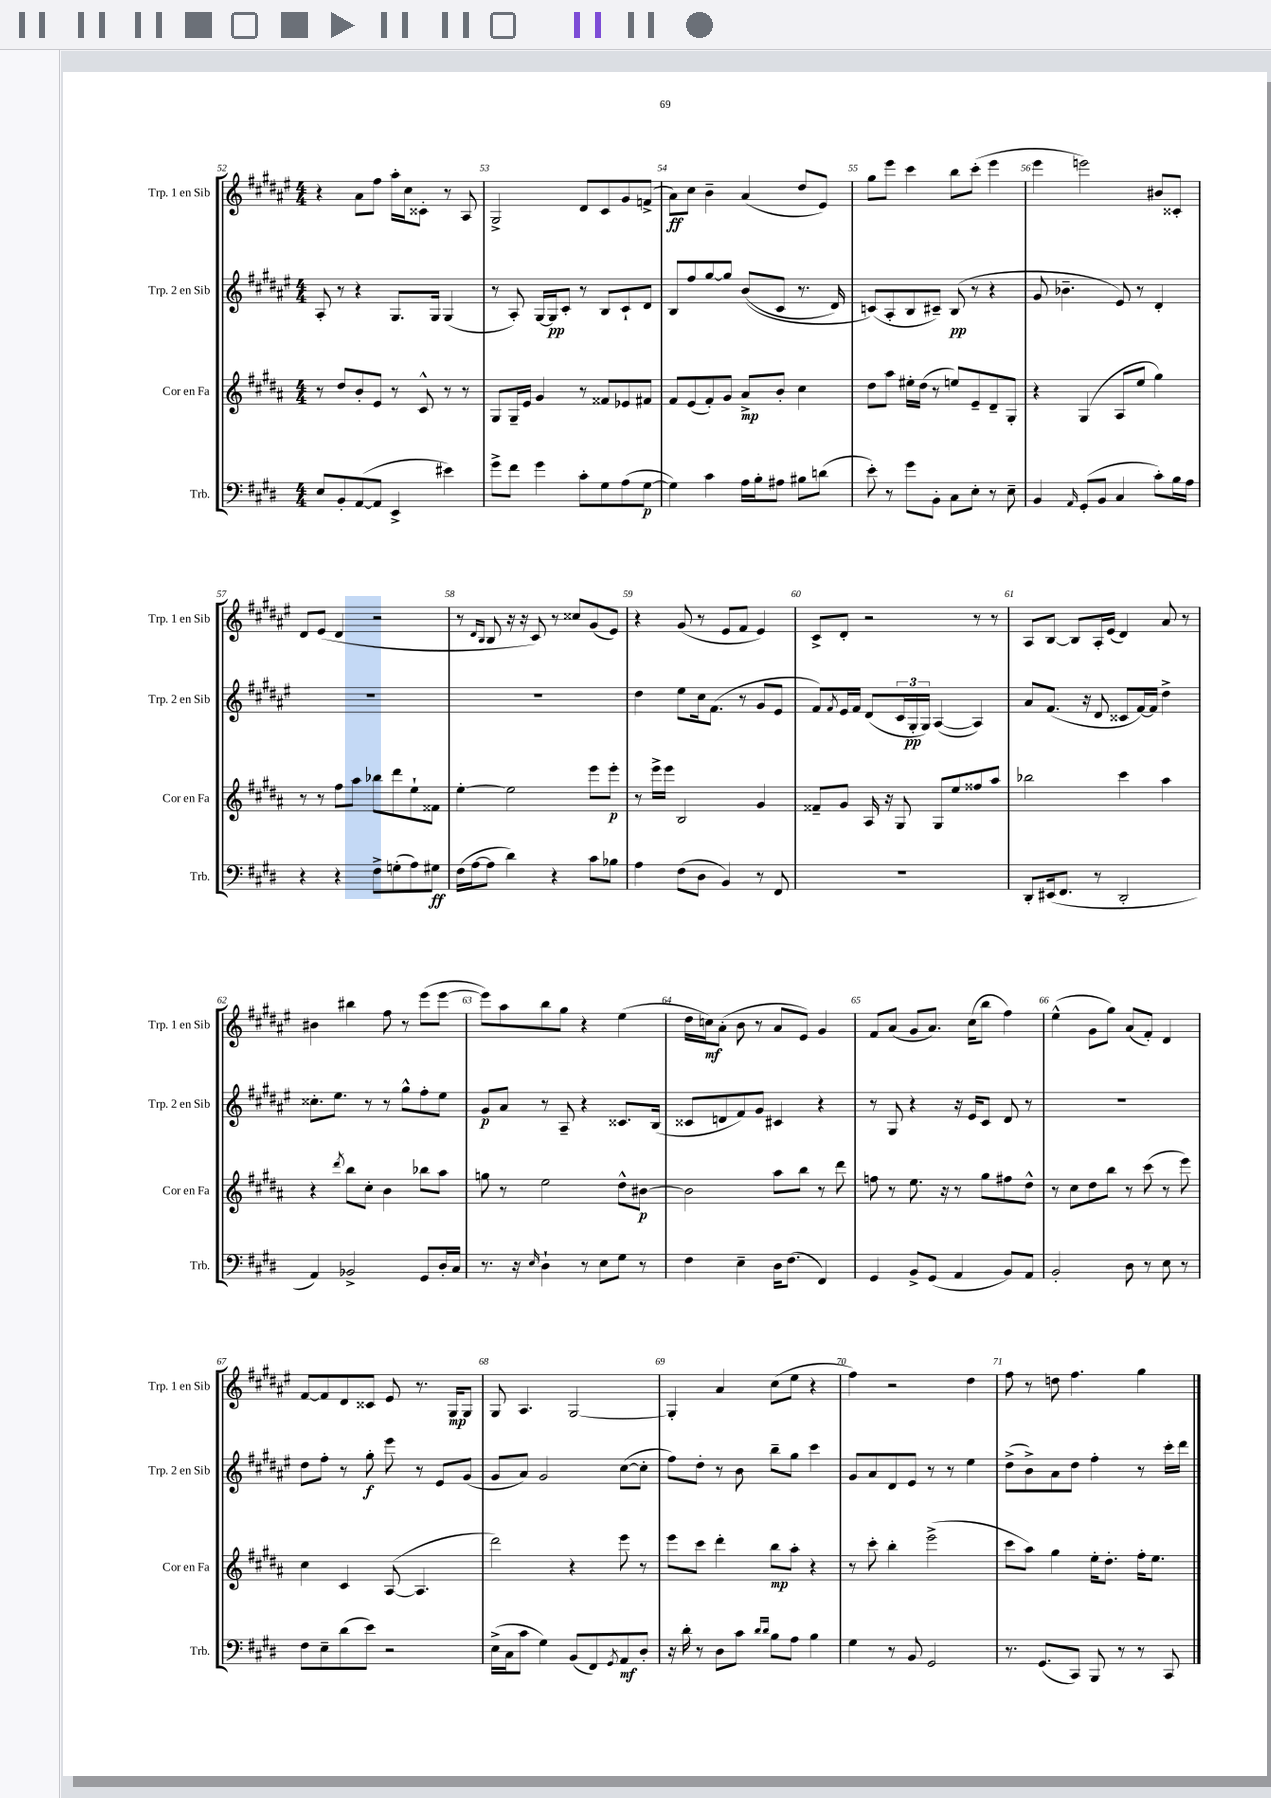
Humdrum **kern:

**kern	**dynam	**kern	**dynam	**kern	**dynam	**kern	**dynam
*part4	*part4	*part3	*part3	*part2	*part2	*part1	*part1
*staff4	*staff4	*staff3	*staff3	*staff2	*staff2	*staff1	*staff1
*I"Trb.	*	*I"Cor en Fa	*	*I"Trp. 2 en Sib	*	*I"Trp. 1 en Sib	*
*I'Trb.	*	*I'Cor en Fa	*	*I'Trp. 2 en Sib	*	*I'Trp. 1 en Sib	*
*clefF4	*	*clefG2	*	*clefG2	*	*clefG2	*
*k[f#c#g#d#]	*	*k[f#c#g#d#a#]	*	*k[f#c#g#d#a#e#]	*	*k[f#c#g#d#a#e#]	*
*M4/4	*	*M4/4	*	*M4/4	*	*M4/4	*
=52	=52	=52	=52	=52	=52	=52	=52
8E/L	.	8r	.	8A#'/	.	4r	.
8BB'/	.	8dd#/L	.	8r	.	.	.
([8AA/	.	8b'/	.	4r	.	8a#\L	.
8AA/J]	.	8e/J	.	.	.	8ff#\J	.
4EE^/	.	8r	.	8.G#/L	.	16aa#'\LL	.
.	.	.	.	.	.	16cc#\J	.
.	.	8c#^^/	.	.	.	8c##X'\J	.
.	.	.	.	16G#/Jk	.	.	.
4e#X\)	.	8r	.	(4G#/	.	8r	.
.	.	8r	.	.	.	8A#/	.
=53	=53	=53	=53	=53	=53	=53	=53
8g#^\L	.	8G#/L	.	8r	.	2G#^/	.
8f#\J	.	16G#~/L	.	8A#'/)	.	.	.
.	.	16e/JJ	.	.	.	.	.
4g#\	.	4g#/	.	[16G#/LL	.	.	.
.	.	.	.	16G#/J]	pp	.	.
.	.	.	.	8c#'/J	.	.	.
8c#'\L	.	8r	.	8r	.	8d#/L	.
8G#\	.	8f##X/L	.	8B/L	.	8c#/	.
(8A\	.	8e-X/	.	8c#`/	.	8g#/	.
[8G#\J	p	8f#X/J	.	8d#/J	.	(8fn^/J	.
=54	=54	=54	=54	=54	=54	=54	=54
4G#\])	.	8f#/L	.	8B/L	.	8a#\L)	ff
.	.	(8e/	.	8ff#/	.	8cc#\J	.
4c#\	.	8f#'/)	.	[8gg#/	.	4b~\	.
.	.	8g#/J	.	8gg#/J]	.	.	.
16A\LL	.	8a#^/L	mp	((8b/L	.	(4a#/	.
16B'\J	.	.	.	.	.	.	.
8A#X\J	.	8b'/J	.	8c#/J	.	.	.
8B#X\L	.	4cc#\	.	8.r	.	8dd#/L	.
(8dn\J	.	.	.	.	.	8e#/J)	.
.	.	.	.	16d#/)	.	.	.
=55	=55	=55	=55	=55	=55	=55	=55
8e'\)	.	8dd#\L	.	(8cn/L)	.	8gg#\L	.
8r	.	8aa#\J	.	8A#'/	.	8eee#\J	.
8g#\L	.	16ee#X'\LL	.	8B/	.	4ccc#\	.
.	.	(16dd#\JJ	.	.	.	.	.
8BB'\J	.	8r	.	8c#X~/J)	.	.	.
8C#\L	.	8een/L)	.	(8B/	pp	8bb\L	.
8E'\J	.	8e~/	.	8r	.	(8ccc#'\J	.
8r	.	8d#~/	.	4r	.	4eee#\	.
8E~\	.	8G#'/J	.	.	.	.	.
=56	=56	=56	=56	=56	=56	=56	=56
4BB/	.	4r	.	8g#/	.	4eee#\	.
.	.	.	.	4.b-X~\	.	.	.
16qqAA/	.	.	.	.	.	.	.
(8GG#'/L	.	(4G#/	.	.	.	2eeen\)	.
8BB/J	.	.	.	.	.	.	.
4C#/	.	8A#/L	.	8e#/)	.	.	.
.	.	8ee/J	.	8r	.	.	.
8c#'\L)	.	4gg#\)	.	4d#'/	.	8b#X/L	.
16B\L	.	.	.	.	.	8c##X'/J	.
16A\JJ	.	.	.	.	.	.	.
!!LO:LB:g=z
=57	=57	=57	=57	=57	=57	=57	=57
4r	.	8r	.	1r	.	8d#/L	.
.	.	8r	.	.	.	(8e#/J	.
4r	.	8ff#\L	.	.	.	4d#/	.
.	.	8aa#\J	.	.	.	.	.
8F#^\L	.	8bb-X\L	.	.	.	2r	.
(8Gn'\	.	8ddd#\	.	.	.	.	.
8A\)	.	8ee`\	.	.	.	.	.
8G#X\J	ff	8f##X\J	.	.	.	.	.
=58	=58	=58	=58	=58	=58	=58	=58
(16F#\LL	.	[4ee'\	.	1r	.	8r	.
[16A\J	.	.	.	.	.	.	.
.	.	.	.	.	.	16qqd#/LL	.
.	.	.	.	.	.	16qqB/JJ	.
8A\J]	.	.	.	.	.	8B/	.
4d#\)	.	2ee\]	.	.	.	16r	.
.	.	.	.	.	.	16r	.
.	.	.	.	.	.	8c#/)	.
4r	.	.	.	.	.	8r	.
.	.	.	.	.	.	8cc##X/L	.
8c#\L	.	8eee\L	.	.	.	(8g#/	.
8B-X\J	.	8eee'\J	p	.	.	8e#/J)	.
=59	=59	=59	=59	=59	=59	=59	=59
4A\	.	8r	.	4dd#\	.	4r	.
.	.	16eee^\LL	.	.	.	.	.
.	.	16eee\JJ	.	.	.	.	.
(8F#\L	.	2B/	.	8ee#\L	.	(8g#/	.
8D#\J	.	.	.	16cc#\k	.	8r	.
.	.	.	.	(8.f#\J	.	.	.
4BB/)	.	.	.	.	.	8e#/L	.
.	.	.	.	8r	.	8f#/J	.
8r	.	4g#/	.	8g#/L	.	4e#/)	.
8FF#/	.	.	.	8e#/J	.	.	.
=60	=60	=60	=60	=60	=60	=60	=60
1r	.	8f##X~/L	.	8f#/L)	.	8c#^/L	.
.	.	.	.	8qf#/	.	.	.
.	.	8g#/J	.	16e#/L	.	8d#'/J	.
.	.	.	.	16f#/JJ	.	.	.
.	.	16A#/	.	(8d#/L	.	2r	.
.	.	16r	.	.	.	.	.
.	.	8G#/	.	24c#/L	.	.	.
.	.	.	.	24G#'/	pp	.	.
.	.	.	.	24G#/JJ)	.	.	.
.	.	8G#/L	.	([4A#/	.	.	.
.	.	8ee/	.	.	.	.	.
.	.	8ff##X/	.	4A#/])	.	8r	.
.	.	8aa#/J	.	.	.	8r	.
=61	=61	=61	=61	=61	=61	=61	=61
8DD#'/L	.	2bb-X\	.	8a#/L	.	8A#/L	.
(16EE#X/k	.	.	.	(8.f#/J	.	[8B/J	.
8.FF#/J	.	.	.	.	.	.	.
.	.	.	.	.	.	8B/L]	.
.	.	.	.	16r	.	.	.
8r	.	.	.	8d#/	.	16A#'/L	.
.	.	.	.	.	.	(16e#/JJ	.
2DD#'/	.	4ccc#\	.	8c##X/L	.	4d#/)	.
.	.	.	.	[16f#/L)	.	.	.
.	.	.	.	16f#/JJ]	.	.	.
.	.	4aa#\	.	4dd#^\	.	8a#/	.
.	.	.	.	.	.	8r	.
!!LO:LB:g=z
=62	=62	=62	=62	=62	=62	=62	=62
4AA/)	.	4r	.	8.cc##X'\L	.	4b#X\	.
.	.	.	.	8.ee#\J	.	.	.
.	.	8qddd#/	.	.	.	.	.
2BB-X^/	.	8bb\L	.	.	.	4bb#X\	.
.	.	8cc#'\J	.	8r	.	.	.
.	.	4b\	.	8r	.	8ff#\	.
.	.	.	.	8gg#^^\L	.	8r	.
8GG#/L	.	8bb-X\L	.	8ff#'\	.	(8eee#\L	.
16D#'/L	.	8aa#\J	.	8ee#\J	.	[8eee#\J	.
16C#/JJ	.	.	.	.	.	.	.
=63	=63	=63	=63	=63	=63	=63	=63
8.r	.	8ggn\	.	8g#/L	p	8eee#\L])	.
.	.	8r	.	8a#/J	.	8aa#\	.
16r	.	.	.	.	.	.	.
16qqE/	.	.	.	.	.	.	.
4D#`\	.	2ee\	.	8r	.	8bb\	.
.	.	.	.	8A#~/	.	8gg#\J	.
8r	.	.	.	4r	.	4r	.
8E\L	.	.	.	.	.	.	.
8G#\J	.	8dd#^^\L	.	8.c##X/L	.	(4ee#\	.
8r	.	[8b#X\J	p	.	.	.	.
.	.	.	.	(16B/Jk	.	.	.
=64	=64	=64	=64	=64	=64	=64	=64
4F#\	.	2b#\]	.	8c##X/L	.	16dd#\LL	.
.	.	.	.	.	.	16ccn\J)	mf
.	.	.	.	8dn/	.	(8a#'\J	.
4E~\	.	.	.	8f#/)	.	8b\	.
.	.	.	.	8g#/J	.	8r	.
16D#\KL	.	8aa#\L	.	4c#X/	.	8a#/L	.
(8.F#\J	.	.	.	.	.	.	.
.	.	8bb\J	.	.	.	8e#/J)	.
4FF#/)	.	8r	.	4r	.	4g#/	.
.	.	8ddd#\	.	.	.	.	.
=65	=65	=65	=65	=65	=65	=65	=65
4GG#/	.	8ffn\	.	8r	.	8f#/L	.
.	.	8r	.	8G#/	.	(8a#/J	.
8BB^/L	.	8.ee\	.	4r	.	8g#/L	.
(8GG#/J	.	.	.	.	.	8.a#/J)	.
.	.	16r	.	.	.	.	.
4AA/	.	8r	.	16r	.	.	.
.	.	.	.	16e#/KL	.	(16cc#\KL	.
.	.	8gg#\L	.	8c#/J	.	8bb\J	.
8BB/L)	.	8ff#X\	.	8d#/	.	4ff#\)	.
8AA/J	.	8dd#^^\J	.	8r	.	.	.
=66	=66	=66	=66	=66	=66	=66	=66
2BB'/	.	8r	.	1r	.	(4ee#^^\	.
.	.	8cc#\L	.	.	.	.	.
.	.	8dd#\	.	.	.	8g#\L	.
.	.	8bb\J	.	.	.	8gg#\J)	.
8D#\	.	8r	.	.	.	(8a#/L	.
8r	.	(8ccc#\	.	.	.	8f#'/J)	.
8E\	.	8r	.	.	.	4d#/	.
8r	.	8eee\)	.	.	.	.	.
!!LO:LB:g=z
=67	=67	=67	=67	=67	=67	=67	=67
8F#\L	.	4cc#\	.	8dd#\L	.	[8f#/L	.
8E~\	.	.	.	8ff#'\J	.	8f#/]	.
(8d#\	.	4c#/	.	8r	.	8d#/	.
8e\J)	.	.	.	8gg#'\	f	8c##X/J	.
2r	.	([8A#/	.	8eee#\	.	8e#/	.
.	.	4.A#/]	.	8r	.	8.r	.
.	.	.	.	8e#/L	.	.	.
.	.	.	.	.	.	16G#/KL	mp
.	.	.	.	(8g#/J	.	8G#/J	.
=68	=68	=68	=68	=68	=68	=68	=68
(16E^\LL	.	2ddd#\)	.	8g#/L	.	8G#/	.
16C#\J	.	.	.	.	.	.	.
8c#\J	.	.	.	8a#/J)	.	4.A#/	.
4G#\)	.	.	.	2g#/	.	.	.
(8BB/L	.	4r	.	.	.	[2G#/	.
8FF#/)	.	.	.	.	.	.	.
8qGG#/	.	.	.	.	.	.	.
8AA/	mf	8eee\	.	([8cc#\L	.	.	.
8D#'/J	.	8r	.	8cc#'\J]	.	.	.
=69	=69	=69	=69	=69	=69	=69	=69
16r	.	8eee\L	.	8ff#\L)	.	4G#'/]	.
16d#'\	.	.	.	.	.	.	.
8r	.	8ccc#\J	.	8dd#'\J	.	.	.
8D#\L	.	4ddd#'\	.	8r	.	4a#/	.
8c#\J	.	.	.	8b\	.	.	.
16qqd#/LL	.	.	.	.	.	.	.
16qqd#/JJ	.	.	.	.	.	.	.
8B\L	.	8bb\L	mp	8bb~\L	.	(8cc#\L	.
8A\J	.	8aa#'\J	.	8gg#\J	.	8ee#\J	.
4B\	.	4r	.	4ccc#\	.	4r	.
=70	=70	=70	=70	=70	=70	=70	=70
4G#\	.	8r	.	8g#/L	.	4ff#\)	.
.	.	8ccc#'\	.	8a#/	.	.	.
8r	.	4bb'\	.	8d#/	.	2r	.
8BB/	.	.	.	8e#/J	.	.	.
2GG#/	.	(2eee^\	.	8r	.	.	.
.	.	.	.	8r	.	.	.
.	.	.	.	4ee#\	.	4dd#\	.
=71	=71	=71	=71	=71	=71	=71	=71
8.r	.	8ccc#\L	.	(8dd#^\L	.	8ff#\	.
.	.	8aa#\J)	.	8b^\)	.	8r	.
(8.GG#/L	.	.	.	.	.	.	.
.	.	4gg#\	.	8a#\	.	8ddn\	.
8CC#/J)	.	.	.	8dd#\J	.	4.ff#\	.
8BBB/	.	16ee'\KL	.	4ff#'\	.	.	.
.	.	8.dd#'\J	.	.	.	.	.
8r	.	.	.	.	.	.	.
8r	.	16ff#'\KL	.	8r	.	4gg#\	.
.	.	8.ee\J	.	.	.	.	.
8CC#/	.	.	.	16ccc#'\LL	.	.	.
.	.	.	.	16ddd#\JJ	.	.	.
==	==	==	==	==	==	==	==
*-	*-	*-	*-	*-	*-	*-	*-
